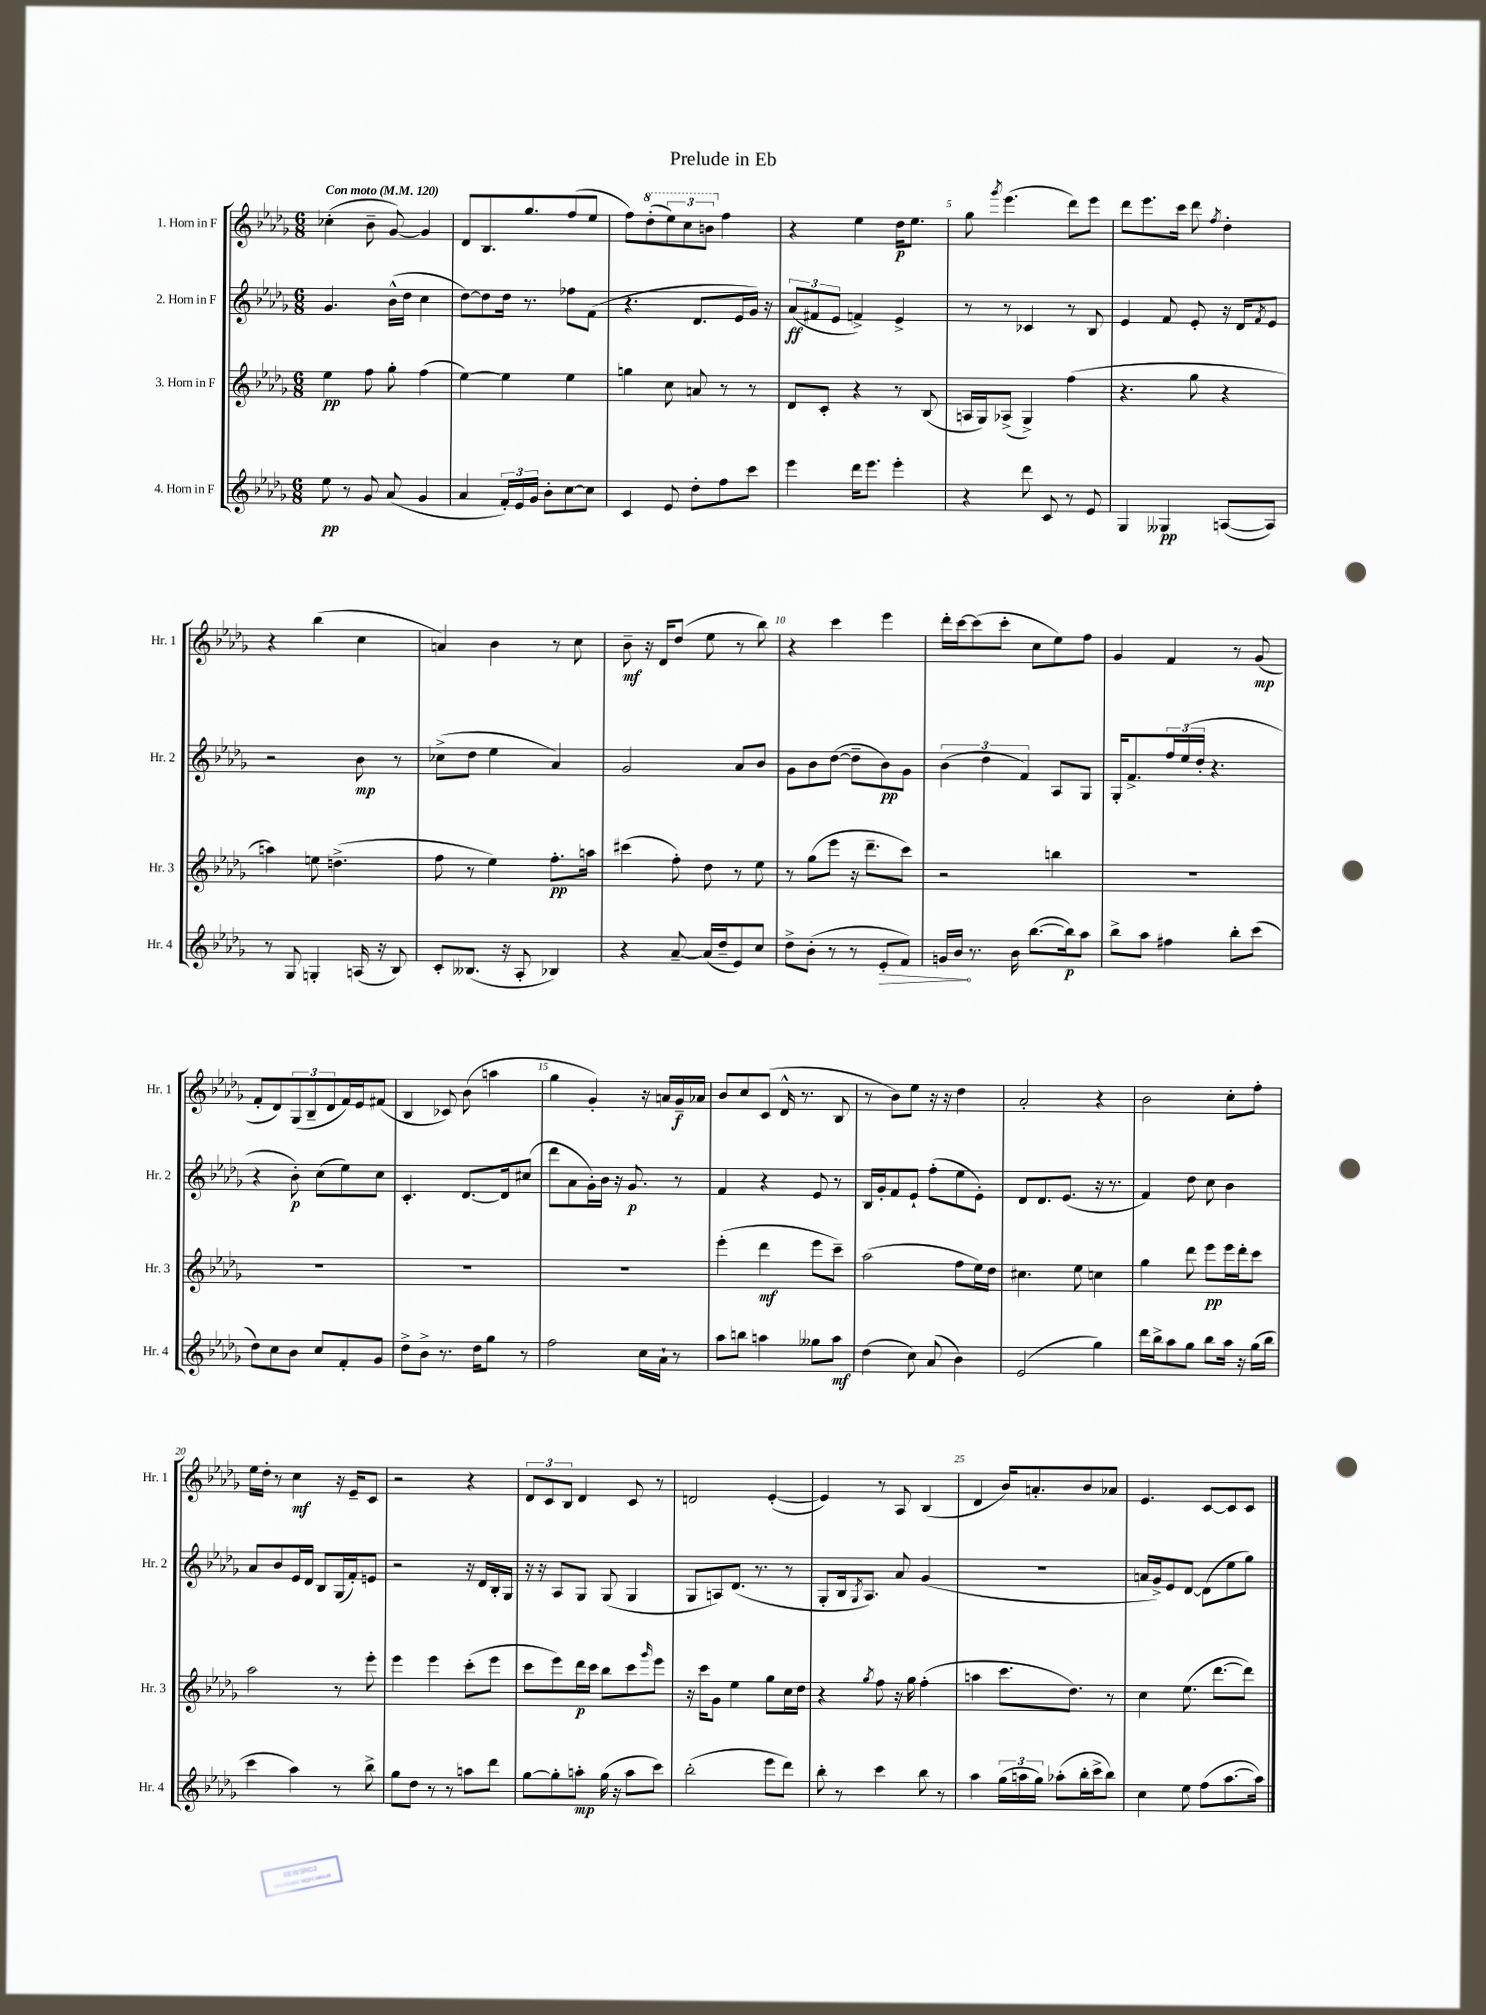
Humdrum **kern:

**kern	**kern	**kern	**kern
*staff4	*staff3	*staff2	*staff1
*clefG2	*clefG2	*clefG2	*clefG2
*k[b-e-a-d-g-]	*k[b-e-a-d-g-]	*k[b-e-a-d-g-]	*k[b-e-a-d-g-]
*M6/8	*M6/8	*M6/8	*M6/8
*MM120	*MM120	*MM120	*MM120
8ee-	4ee-	4.g-	(4cc-'
8r	.	.	.
8g-	8ff	.	8b-~
(8a-	8gg-'	(16b-^^	[8g-)
.	.	16dd-	.
4g-	(4ff	4cc	4g-]
=	=	=	=
4a-	[4ee-)	[8dd-)	8d-
.	.	8dd-]	8.B-
24f')	4ee-]	16dd-	.
24e-	.	.	.
.	.	8.r	8.gg-
24g-	.	.	.
8b-'	.	.	.
[8cc	4ee-	8ff-	(8ff
8cc]	.	(8f	8ee-
=	=	=	=
4c	4gg	4.r	8ff)
.	.	.	(8ddd-'
8e-	8cc	.	12eee-)
.	.	.	12ccc
8dd-'	8a	8.d-	.
.	.	.	12bb
8ff	8r	.	4ff
.	.	16e-	.
8ccc	8r	16g-)	.
.	.	16r	.
=	=	=	=
4eee-	8d-	(12a-	4r
.	.	12f#	.
.	8c'	.	.
.	.	12e-	.
16ddd-	4r	4f^)	4ee-
8.eee-	.	.	.
4eee-'	8r	4e-^	16dd-
.	.	.	8.ee-
.	(8B-	.	.
=	=	=	=
4r	16A	8r	8gg-
.	16G-)	.	.
.	.	.	8qggg-
.	(8A-^	8r	(4.eee-
8ddd-	4G-^)	4c-	.
8c	.	.	.
8r	(4ff	8r	8ddd-)
8e-	.	8B-	8eee-
=	=	=	=
4G-	4.r	4e-	8ddd-
.	.	.	8.eee-
4G--	.	8f	.
.	.	.	16ccc
.	8gg-	8e-'	8ddd-
.	.	.	8qff
([8A	4r	16r	4dd-'
.	.	16d-	.
.	.	8qf	.
8A])	.	8e-	.
=	=	=	=
8r	4aa)	2r	4r
8G-	.	.	.
4G'	8ee	.	(4bb-
.	(4.dd^	.	.
(16A	.	8b-	4cc
16r	.	.	.
8B-)	.	8r	.
=	=	=	=
8c'	8ff	(8cc-^	4a)
(8.B--	8r	8dd-	.
.	4ee-)	4ee-	4b-
16r	.	.	.
8A-'	.	.	.
4B-)	8.ff'	4a-)	8r
.	.	.	8cc
.	16aa	.	.
=	=	=	=
4r	(4ccc#	2g-	8b-~
.	.	.	16r
.	.	.	16d-
[8a-~	8ff')	.	(8dd-
(16a-]	8dd-	.	8ee-
16dd-~	.	.	.
8e-)	8r	8a-	8r
8cc	8ee-	8b-	8bb-)
=	=	=	=
8dd-^	8r	8g-	4r
(8b-'	(8gg-	8b-	.
8r	8eee-	([8dd-	4ccc
8r	16r	8dd-~]	.
.	8.ddd-~	.	.
8e-'	.	8b-)	4eee-
8f)	8ccc)	8g-	.
=	=	=	=
16g	2r	(6b-	16ddd-'
16b-	.	.	[16ccc
8.r	.	.	(8ccc]
.	.	6dd-	.
.	.	.	8ccc'
16b-	.	.	.
.	.	6f)	.
([8.bb-	.	.	8cc
.	4bb	8A-	8ee-)
16bb-])	.	.	.
8aa-	.	8G-	8ff
=	=	=	=
8bb-^	2.r	16G-'	4g-
.	.	8.f^	.
8aa-	.	.	.
4ff#	.	24ff	4f
.	.	(24ee-	.
.	.	24dd-'	.
.	.	4.r	.
8bb-'	.	.	8r
(8ccc	.	.	(8g-
=	=	=	=
8dd-)	2.r	4r	8f'
8cc	.	.	8d-)
8b-	.	8b-')	(12G-
.	.	.	12B-~
8cc	.	(8cc	.
.	.	.	12d-
8f'	.	8ee-)	16f)
.	.	.	16e-
8g-	.	8cc	(8f#
=	=	=	=
8dd-^	2.r	4.c'	4B-
8b-^	.	.	.
8.r	.	.	8c-)
.	.	[8.d-	(8b-
16dd-	.	.	.
8gg-	.	.	4aa
.	.	16d-]	.
8r	.	(8cc#	.
=	=	=	=
2ff	2.r	8ddd-	4gg-
.	.	8a-	.
.	.	16g-')	4g-')
.	.	16b-	.
.	.	16r	.
.	.	8.g-	.
16cc	.	.	16r
16a-`	.	.	16a
8r	.	8r	16g-~
.	.	.	16a-
=	=	=	=
8aa-	(4eee-'	4f	8b-
8bb	.	.	8cc
4aa	4ddd-	4r	(8c
.	.	.	16d-^^
.	.	.	8.r
8gg--	8eee-	8e-	.
8aa	8ccc~)	8r	8B-
=	=	=	=
(4dd-	(2aa-	16B-	8r
.	.	16g-'	.
.	.	8f	8b-)
8cc)	.	8e-`	8ee-
(8a-	.	(8ff'	16r
.	.	.	16r
4b-)	8ff	8ee-	4dd-
.	16ee-)	8e-')	.
.	16dd-	.	.
=	=	=	=
(2e-	4.cc#	8d-	2a-'
.	.	8.d-	.
.	.	(8.e-	.
.	8ee-	.	.
4gg-)	4cc	16r	4r
.	.	8.r	.
=	=	=	=
16ddd-	4gg-	4f)	2b-
16bb-^	.	.	.
8aa-	.	.	.
8gg-	8ddd-	8dd-	.
8bb-	8eee-	8cc	.
16aa-	16eee-	4b-	8cc'
16r	16ddd-'	.	.
(16gg-	8ccc	.	8ff'
16bb-	.	.	.
=	=	=	=
4ccc	2aa-	8a-	16ee-
.	.	.	16dd-'
.	.	8b-	8r
4aa-)	.	16e-	4cc
.	.	16d-	.
.	.	8B-	.
8r	8r	(16G-	16r
.	.	16f')	16e-~
8bb-^	8eee-'	8e	8c
=	=	=	=
8gg-	4eee-	2r	2r
8dd-	.	.	.
8r	4eee-	.	.
8r	.	.	.
8aa	(8ccc'	16r	4r
.	.	16d-	.
8ddd-	8eee-	16B-'	.
.	.	16G-	.
=	=	=	=
[8gg-	8ccc	16r	12d-
.	.	16r	.
.	.	.	12c
8gg-']	8eee-)	8A-	.
.	.	.	12B-
8aa'	16ddd-	8G-	4d-
.	16ccc	.	.
(16gg-	8bb-	(8G-	.
16r	.	.	.
8aa	8ccc	4G-	8c
.	16qqggg-	.	.
8ccc)	8eee-	.	8r
=	=	=	=
(2bb-'	16r	8G-	2d
.	16ccc	.	.
.	8g-	8A)	.
.	4ee-	(8.d-	.
.	.	8.r	.
8eee-	8gg-	.	([4e-'
8ddd-)	16cc	8r	.
.	16dd-	.	.
=	=	=	=
8bb-'	4r	8G-'	4e-])
8r	.	16B-	.
.	.	8qG-	.
.	.	8.A-)	.
.	8qgg-	.	.
4ccc	8ff	.	8r
.	16r	8a-	8A-
.	16gg-	.	.
8bb-	(4ff'	(4g-	(4B-
8r	.	.	.
=	=	=	=
4aa-	4aa	2.r	4d-
(24gg-	8.ccc	.	16b-)
24aa	.	.	.
.	.	.	8.a'
24gg-)	.	.	.
(8aa-'	.	.	.
.	8.dd-)	.	.
16bb-'	.	.	8b-
16ccc^	.	.	.
8bb-)	8r	.	8a-
=	=	=	=
4cc	4cc	16a	4.e-
.	.	16g-^)	.
.	.	8e-	.
8ee-	(8.ee-	[8d-	.
(8ff	.	(8d-]	[8c
.	[8.ddd-	.	.
[8.aa-	.	8ee-	8c]
.	8ddd-])	8gg-)	8c
16aa-])	.	.	.
==	==	==	==
*-	*-	*-	*-
